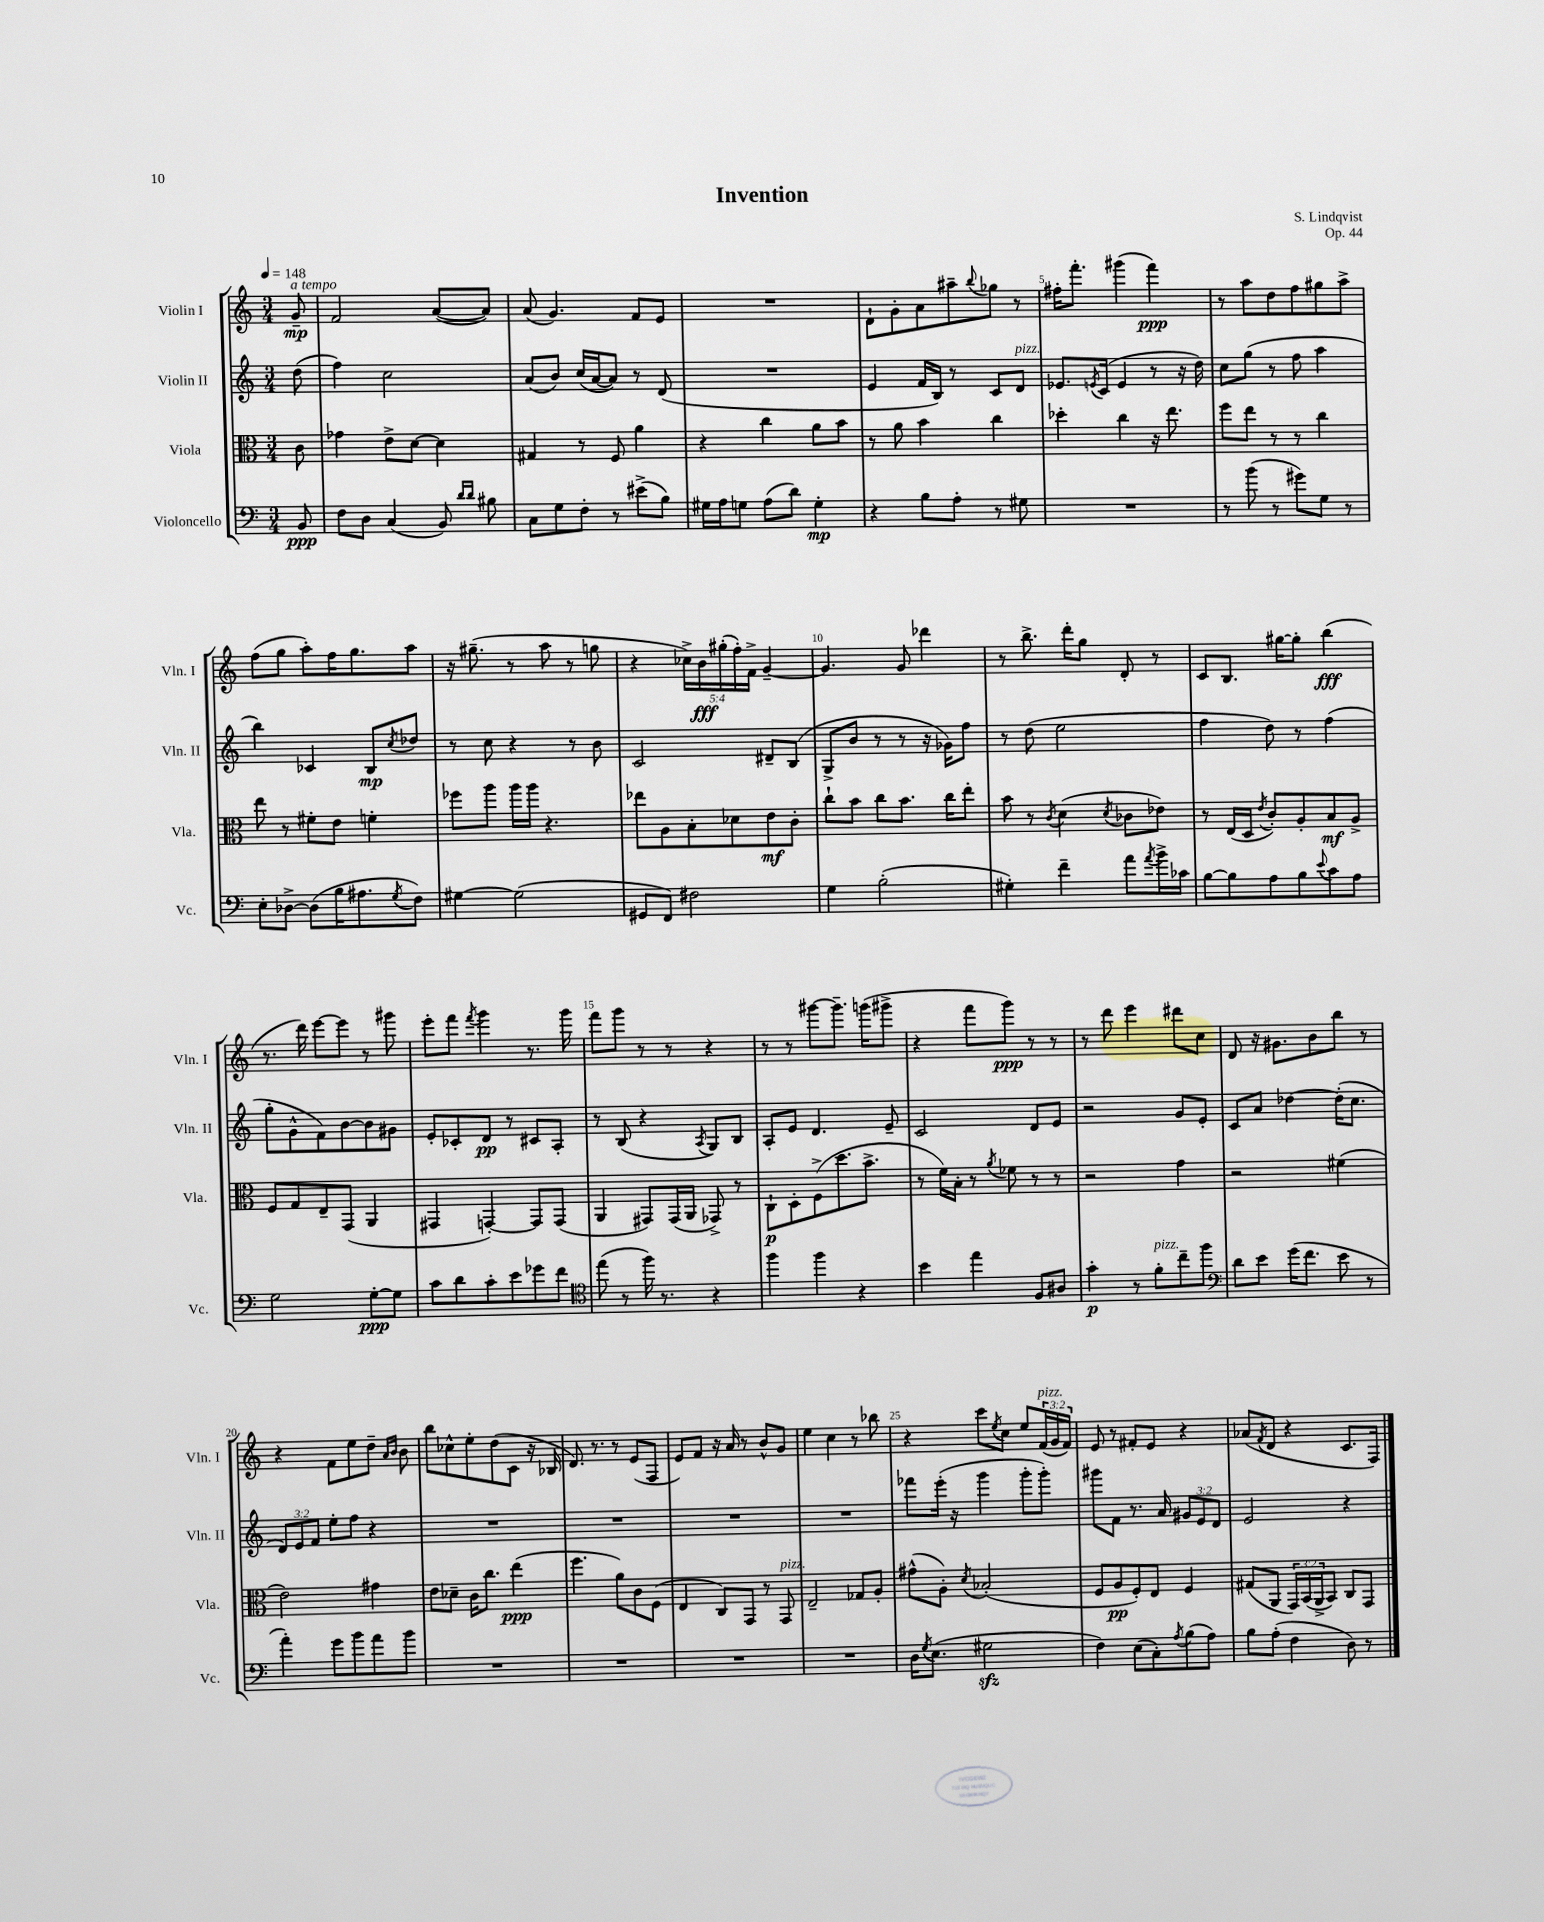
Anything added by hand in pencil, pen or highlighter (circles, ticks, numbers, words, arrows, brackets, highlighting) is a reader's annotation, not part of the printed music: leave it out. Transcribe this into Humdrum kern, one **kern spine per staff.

**kern	**kern	**kern	**kern
*staff4	*staff3	*staff2	*staff1
*clefF4	*clefC3	*clefG2	*clefG2
*k[]	*k[]	*k[]	*k[]
*M3/4	*M3/4	*M3/4	*M3/4
*MM148	*MM148	*MM148	*MM148
8BB	8c	(8dd	8g~
=	=	=	=
8F	4g-	4ff)	2f
8D	.	.	.
(4C	8e^	2cc	.
.	[8d	.	.
8BB)	4d]	.	([8a
16qqd	.	.	.
16qqd	.	.	.
8B#	.	.	8a])
=	=	=	=
8C	4G#	(8a	(8a
8G	.	8b)	4.g)
8F'	8r	(16cc	.
.	.	[16a	.
8r	8F	8a])	.
(8e#^	4a	8r	8f
8B)	.	(8d	8e
=	=	=	=
16G#	4r	2.r	2.r
16A	.	.	.
8G	.	.	.
(8A	4cc	.	.
8d)	.	.	.
4G'	8a	.	.
.	8b	.	.
=	=	=	=
4r	8r	4e	8d`
.	8a	.	8g'
8B	4b	16f	8a
.	.	16B)	.
8A'	.	8r	8aa#~
.	.	.	8qqbb
8r	4cc	8c	8gg-
8G#	.	8d	8r
=	=	=	=
2.r	4dd-'	8.e-	16ff#'
.	.	.	8.fff'
.	.	8qe	.
.	.	(16c	.
.	4cc	4e	(4ggg#
.	16r	8r	4fff)
.	8.ee	.	.
.	.	16r	.
.	.	16dd)	.
=	=	=	=
8r	8ff	8cc	8r
(8b	8ee	(8gg	8aa
8r	8r	8r	8dd
8g#)	8r	8ff	8ff
8G	4cc	4aa	8gg#
8r	.	.	8aa^
=	=	=	=
8E'	8ee	4bb)	(8ff
[8D-^	8r	.	8gg
(8D-]	8f#'	4c-	8aa')
16B	8e	.	16ff
8.A#	.	.	8.gg
.	4f'	8B	.
8qG	.	8qcc	.
8F)	.	8dd-	8aa
=	=	=	=
[4G#	8ff-	8r	16r
.	.	.	(8.gg#~
.	8aa	8cc	.
(2G#]	16aa	4r	8r
.	16aa	.	.
.	4.r	.	8aa
.	.	8r	8r
.	.	8b	8gg
=	=	=	=
8GG#	8ee-	2c	4r
8FF)	8A	.	.
2F#	8B'	.	20cc-^)
.	.	.	20b
.	.	.	(20gg#'
.	8d-	.	.
.	.	.	20ff')
.	.	.	20f^
.	8e	8d#~	[4g~
.	8c'	(8B	.
=	=	=	=
4G	8cc`	8G^	4.g]
.	8b	8b	.
(2B'	8cc	8r	.
.	8.b	8r	8g
.	.	16r	4ddd-
.	16cc	16g-)	.
.	8ee'	8ff	.
=	=	=	=
4G#')	8b	8r	8r
.	8r	(8dd	8.bb^
.	8qc	.	.
4f~	(4d	2ee	.
.	.	.	16ddd'
.	.	.	8gg
.	8qd	.	.
8a	8c-	.	8d'
8qa	.	.	.
16b^	8e-)	.	8r
16c-	.	.	.
=	=	=	=
[8B	8r	4ff	8c
8B]	(16E	.	8.B
.	16D	.	.
.	8qe	.	.
8A	8c')	8dd)	.
.	.	.	[16gg#
8B	8A'	8r	8gg#']
8qqe	.	.	.
8c	8B	(4ff	(4bb
8A	8A^	.	.
=	=	=	=
2G	8F	8gg'	8.r
.	8G	8g^^	.
.	.	.	16ddd)
.	8E~	8f)	[8eee
.	(8GG	[8b	8eee]
[8G'	4AA	8b]	8r
8G]	.	8g#	8ggg#
=	=	=	=
8c	4GG#	8e'	8eee'
8d	.	8c-'	8fff
.	.	.	8qfff
8c'	[4GG')	8d	4ggg
8e	.	8r	.
8g-	8GG]	8c#	8.r
8f	(8GG	8A'	.
.	.	.	16ggg
=	=	=	=
*clefC4	*	*	*
(8ee	4AA	8r	8fff
8r	.	(8B	8ggg
16ff)	8GG#)	4r	8r
8.r	.	.	.
.	(16GG#	.	8r
.	16AA	.	.
.	.	8qA	.
4r	8GG-^)	8G)	4r
.	8r	8B	.
=	=	=	=
4ff	8C`	8A'	8r
.	8D'	8e	8r
4ff	(8F^	4.d	[8ggg#
.	8.dd	.	8.ggg#~]
4r	.	.	.
.	8.b^	.	(16ggg
.	.	8e~	8ggg#^
=	=	=	=
4b	8r	2c	4r
.	16f)	.	.
.	16B'	.	.
4ee	8r	.	8fff
.	8qa	.	.
.	8f-	.	8ggg)
8F	8r	8d	8r
8A#	8r	8e	8r
=	=	=	=
4g'	2r	2r	8r
.	.	.	8ddd
8r	.	.	4eee
8f'	.	.	.
8cc~	4g	8g	8ddd#
8ff	.	8e'	8cc
=	=	=	=
*clefF4	*	*	*
8d	2r	8c	8d
8e	.	8a	16r
.	.	.	8.g#
(16g	.	[4dd-	.
8.f	.	.	.
.	.	.	8b
8e	(4f#	(16dd-']	8bb
.	.	8.cc	.
8r	.	.	8r
=	=	=	=
4a')	2e)	12d)	4r
.	.	12e	.
.	.	12f	.
8g	.	8ee'	8f
8b	.	8ff	8ee
8a	4g#	4r	8dd~
.	.	.	16qqa
.	.	.	16qqb
8b	.	.	8b
=	=	=	=
2.r	8e	2.r	8bb
.	8d-~	.	8cc-^^
.	16c	.	8ee'
.	8.cc	.	.
.	.	.	(8dd
.	(4ee	.	8c
.	.	.	16r
.	.	.	16B-
=	=	=	=
2.r	4.ff	2.r	8.d)
.	.	.	8.r
.	8a)	.	8r
.	8c	.	(8e
.	(8F	.	8F
=	=	=	=
2.r	4E	2.r	8e)
.	.	.	8f
.	8C)	.	16r
.	.	.	16a
.	8GG	.	8r
.	8r	.	8b^^
.	8GG	.	8g
=	=	=	=
2.r	2E~	2.r	4ee
.	.	.	4cc
.	8G-	.	8r
.	8A'	.	8bb-
=	=	=	=
16D	(8g#^^	8fff-	4r
8qG	.	.	.
(8.E	.	.	.
.	8A')	(16eee'	.
.	.	16r	.
.	8qd	.	.
2G#	(2B-'	4ggg	8ccc
.	.	.	8qee
.	.	.	8cc
.	.	8ggg'	8ee
.	.	8ggg')	(24f
.	.	.	24g
.	.	.	24f)
=	=	=	=
4F)	8F	8ggg#	8e
.	8A	8f	8r
(8E	8F')	8.r	8f#'
8C')	8E	.	8e
.	.	16a	.
8qA	.	.	.
(8B	4F	12g#	4r
.	.	12e	.
8A)	.	.	.
.	.	12d	.
=	=	=	=
8B	(8G#	2e	(8a-
.	.	.	8qf
(8A'	8AA	.	8d
4F	24GG)	.	4r
.	(24BB	.	.
.	24AA^	.	.
.	8BB)	.	.
8D)	8C	4r	8.c
8r	8GG	.	.
.	.	.	16F)
==	==	==	==
*-	*-	*-	*-
